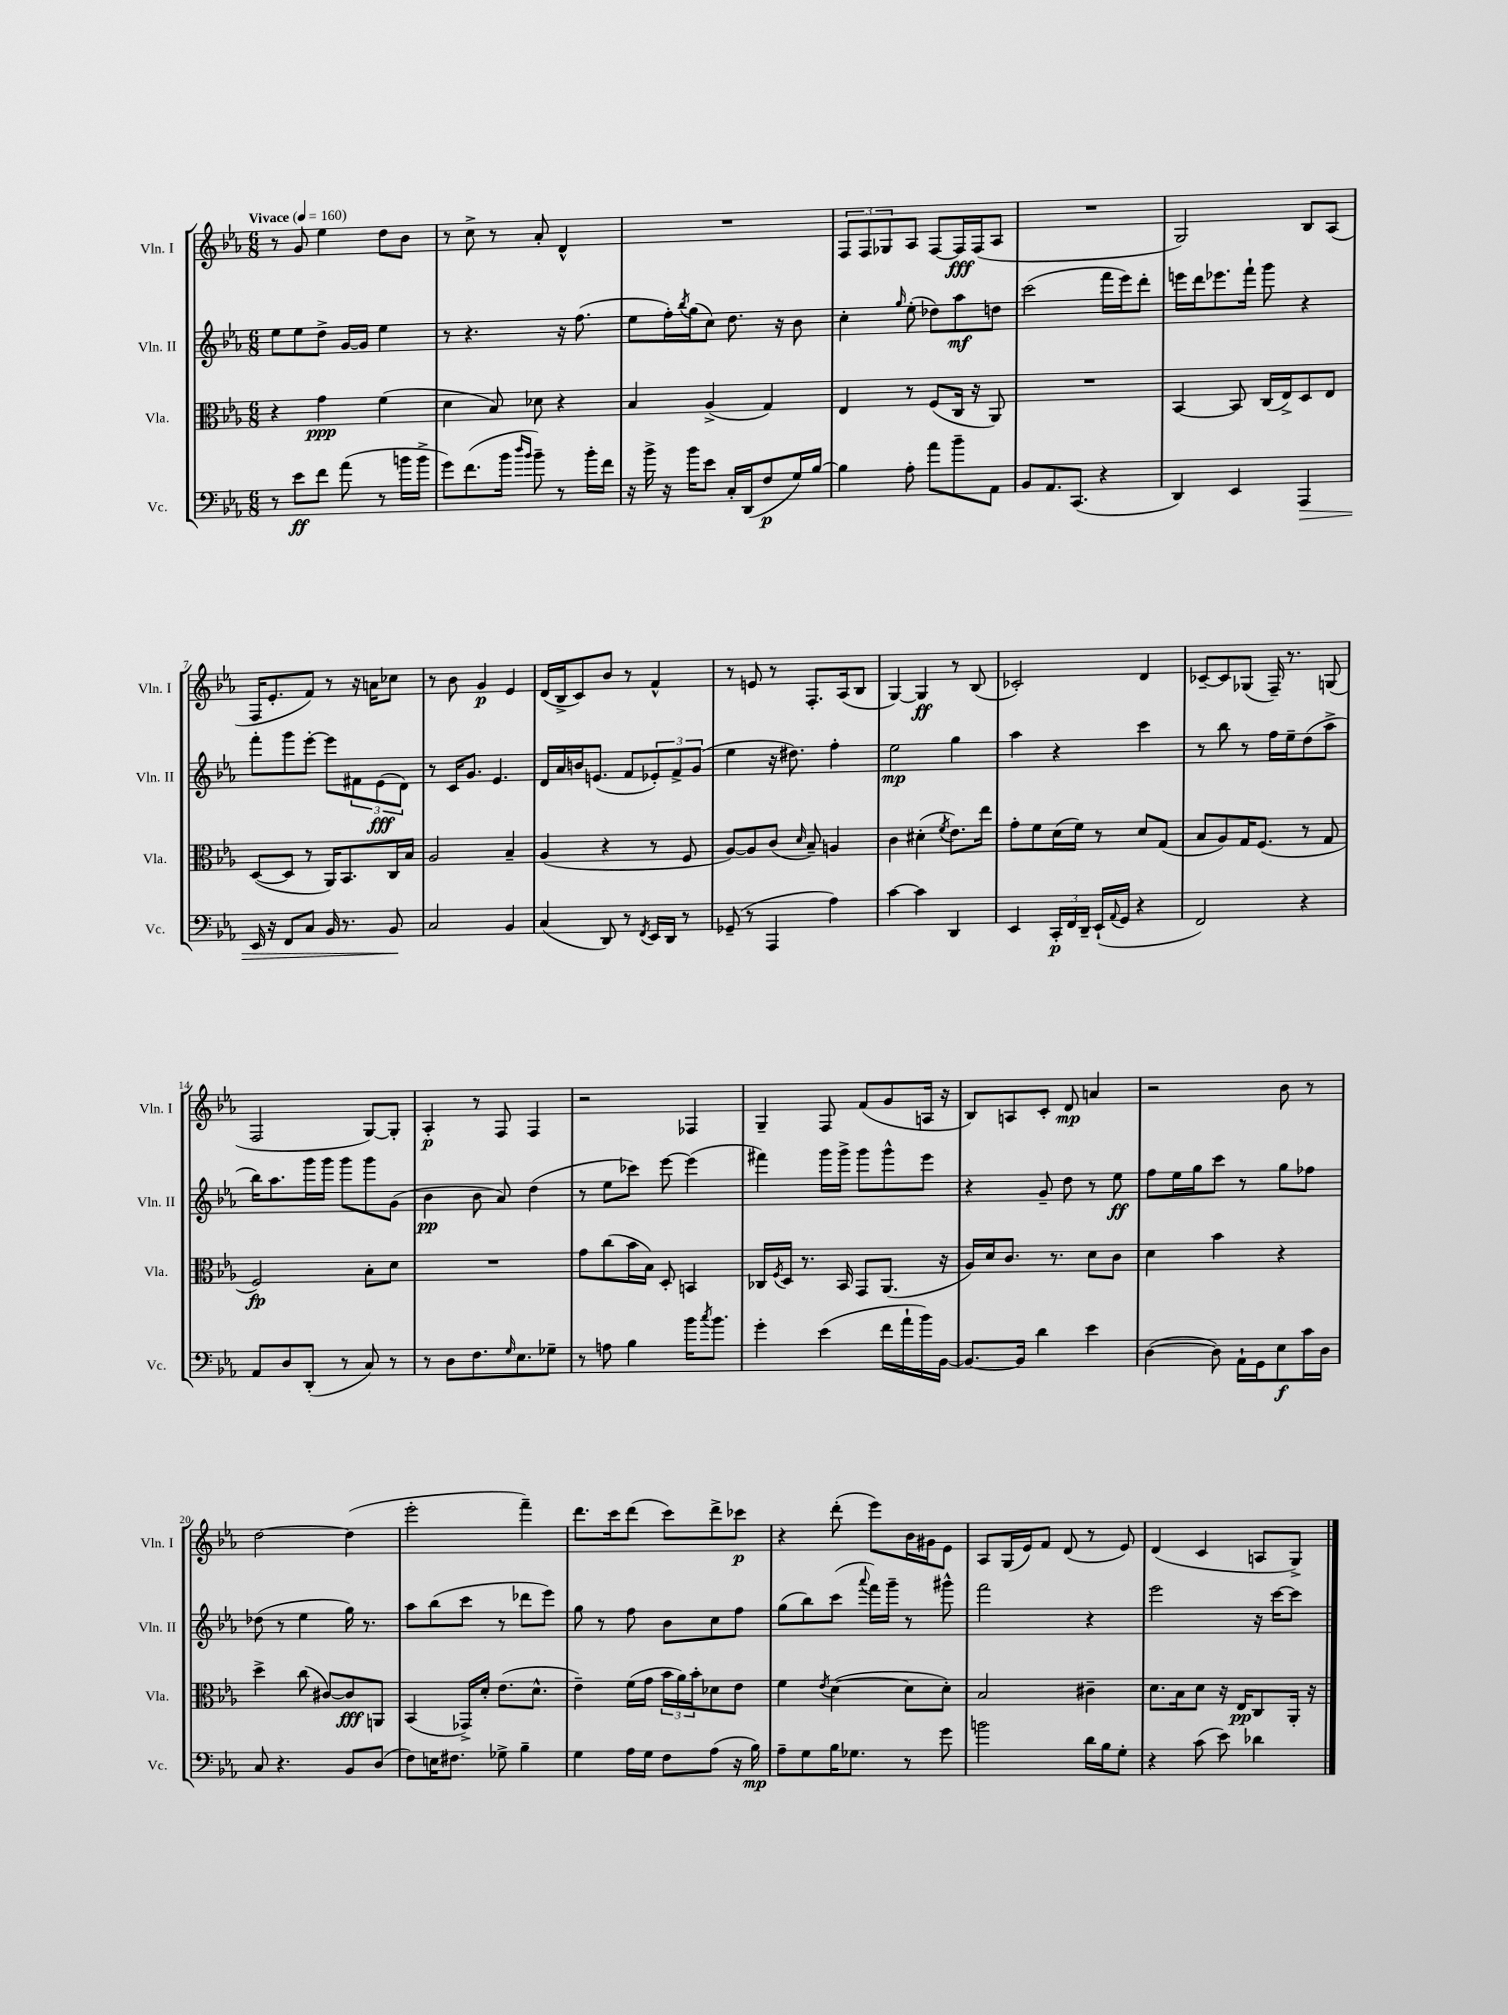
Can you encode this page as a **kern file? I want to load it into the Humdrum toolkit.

**kern	**dynam	**kern	**dynam	**kern	**dynam	**kern	**dynam
*part4	*part4	*part3	*part3	*part2	*part2	*part1	*part1
*staff4	*staff4	*staff3	*staff3	*staff2	*staff2	*staff1	*staff1
*I"Vc.	*	*I"Vla.	*	*I"Vln. II	*	*I"Vln. I	*
*I'Vc.	*	*I'Vla.	*	*I'Vln. II	*	*I'Vln. I	*
*clefF4	*	*clefC3	*	*clefG2	*	*clefG2	*
*k[b-e-a-]	*	*k[b-e-a-]	*	*k[b-e-a-]	*	*k[b-e-a-]	*
*M6/8	*	*M6/8	*	*M6/8	*	*M6/8	*
*MM160	*	*MM160	*	*MM160	*	*MM160	*
=1	=1	=1	=1	=1	=1	=1	=1
!	!	!	!	!	!	!LO:TX:a:B:t=Vivace	!
8r	.	4r	.	8ee-\L	.	8r	.
8e-\L	ff	.	.	8ee-\	.	8g/	.
8f\J	.	4g\	ppp	8dd^\J	.	4ee-\	.
(8a-\	.	.	.	[16g/LL	.	.	.
.	.	.	.	16g/JJ]	.	.	.
8r	.	(4f\	.	4ee-\	.	8dd\L	.
16bn\LL	.	.	.	.	.	8b-\J	.
16b^\JJ	.	.	.	.	.	.	.
=2	=2	=2	=2	=2	=2	=2	=2
8g\L)	.	4d\	.	8r	.	8r	.
(8.f\	.	.	.	4.r	.	8cc^\	.
.	.	8B-/)	.	.	.	8r	.
16b-\Jk	.	.	.	.	.	.	.
16qqdd/LL	.	.	.	.	.	.	.
16qqb-/JJ	.	.	.	.	.	.	.
8b-~\)	.	8d-X\	.	.	.	8a-'/	.
8r	.	4r	.	16r	.	4d^^/	.
.	.	.	.	(8.ff\	.	.	.
16b-'\LL	.	.	.	.	.	.	.
16f\JJ	.	.	.	.	.	.	.
=3	=3	=3	=3	=3	=3	=3	=3
16r	.	4B-/	.	8ee-\L	.	2.r	.
16b-^\	.	.	.	.	.	.	.
16r	.	.	.	16ff'\L)	.	.	.
.	.	.	.	8qbb-/	.	.	.
16b-\KL	.	.	.	(16gg\J	.	.	.
8e-\J	.	(4A-^/	.	8cc\J)	.	.	.
16C'/LL	.	.	.	8.dd\	.	.	.
(16DD/J	.	.	.	.	.	.	.
8F/	p	4G/)	.	.	.	.	.
.	.	.	.	16r	.	.	.
16G/L)	.	.	.	8b-\	.	.	.
[16B-/JJ	.	.	.	.	.	.	.
=4	=4	=4	=4	=4	=4	=4	=4
4B-\]	.	4E-/	.	4cc'\	.	12F/L	.
.	.	.	.	.	.	12F/	.
.	.	.	.	.	.	12G-X/	.
.	.	.	.	16qqgg/	.	.	.
8A-'\	.	8r	.	(8ee-'\	.	8A-/J	.
8a-\L	.	(8F/L	.	8dd-X\L)	.	[8F/L	.
8b-~\	.	16C/Jk	.	8aa-\	mf	16F/L]	fff
.	.	16r	.	.	.	(16F/J	.
8AA-\J	.	8AA-/)	.	8ddn\J	.	8A-/J	.
=5	=5	=5	=5	=5	=5	=5	=5
8BB-/L	.	2.r	.	(2ccc\	.	2.r	.
8.AA-/	.	.	.	.	.	.	.
(8.CC/J	.	.	.	.	.	.	.
4r	.	.	.	16fff\LL	.	.	.
.	.	.	.	16eee-\J)	.	.	.
.	.	.	.	8ddd'\J	.	.	.
=6	=6	=6	=6	=6	=6	=6	=6
4DD/)	.	[4BB-/	.	16eeen\LL	.	2G/)	.
.	.	.	.	16ddd\J	.	.	.
.	.	.	.	8.eee-X\	.	.	.
4EE-/	.	8BB-/]	.	.	.	.	.
.	.	.	.	16fff`\Jk	.	.	.
.	.	(16C/LL	.	8ggg\	.	.	.
.	.	16E-^/J)	.	.	.	.	.
!	!LO:HP:b	!	!	!	!	!	!
4AAA-/	>	8D/	.	4r	.	8B-/L	.
.	.	8E-/J	.	.	.	(8A-/J	.
!!LO:LB:g=z
=7	=7	=7	=7	=7	=7	=7	=7
16EE-/	.	([8D/L	.	8fff'\L	.	16F/KL	.
16r	.	.	.	.	.	8.e-'/	.
8FF/L	.	8D/J]	.	8ggg\	.	.	.
8C/J	.	8r	.	[8eee-'\J	.	8f/J)	.
16BB-/	.	16AA-/KL)	.	8eee-\L]	.	8r	.
8.r	.	8.BB-/	.	.	.	.	.
.	.	.	.	12f#X\	.	16r	.
.	.	.	.	.	.	16an\KL	.
.	.	.	.	(12e-\	fff	.	.
8BB-/	.	16C/L	.	.	.	8cc-X\J	.
.	.	.	.	12d\J)	.	.	.
.	.	16B-/JJ	.	.	.	.	.
.	]	.	.	.	.	.	.
=8	=8	=8	=8	=8	=8	=8	=8
2C/	.	2A-/	.	8r	.	8r	.
.	.	.	.	16c/KL	.	8b-\	.
.	.	.	.	8.g/J	.	.	.
.	.	.	.	.	.	4g/	p
.	.	.	.	4.e-/	.	.	.
4BB-/	.	4B-~/	.	.	.	4e-/	.
=9	=9	=9	=9	=9	=9	=9	=9
(4C/	.	(4A-/	.	16d/LL	.	(16d/LL	.
.	.	.	.	16a-/	.	16B-^/J	.
.	.	.	.	16bn/J	.	8c/)	.
.	.	.	.	(8.en/J	.	.	.
8DD/)	.	4r	.	.	.	8b-/J	.
8r	.	.	.	8f/L	.	8r	.
8qFF/	.	.	.	.	.	.	.
16EE-/LL	.	8r	.	12e-X'/)	.	4f^^/	.
16DD/JJ	.	.	.	.	.	.	.
.	.	.	.	12f^/	.	.	.
8r	.	8F/	.	.	.	.	.
.	.	.	.	(12g/J	.	.	.
=10	=10	=10	=10	=10	=10	=10	=10
(8GG-X~/	.	[8A-/L)	.	4ee-\	.	8r	.
8r	.	8A-/]	.	.	.	8en/	.
4AAA-/	.	(8c/J	.	16r	.	8r	.
.	.	.	.	8.dd#X\)	.	.	.
.	.	16qqd/	.	.	.	.	.
.	.	8B-~/)	.	.	.	8.F'/L	.
4A-\)	.	4An/	.	4ff'\	.	.	.
.	.	.	.	.	.	(16A-/k	.
.	.	.	.	.	.	8B-/J	.
=11	=11	=11	=11	=11	=11	=11	=11
[4c\	.	4c\	.	2ee-\	mp	[4G/)	.
4c\]	.	(4d#X'\	.	.	.	4G/]	ff
.	.	8qf/	.	.	.	.	.
4DD/	.	8.e-\L)	.	4gg\	.	8r	.
.	.	.	.	.	.	(8B-/	.
.	.	16ee-\Jk	.	.	.	.	.
=12	=12	=12	=12	=12	=12	=12	=12
4EE-/	.	8g'\L	.	4aa-\	.	2c-X'/)	.
.	.	8f\	.	.	.	.	.
24CC'/LL	p	(16d\L	.	4r	.	.	.
24FF/	.	.	.	.	.	.	.
.	.	16f\JJ)	.	.	.	.	.
24DD~/JJ	.	.	.	.	.	.	.
(16EE-`/LL	.	8r	.	.	.	.	.
8qqAA-/	.	.	.	.	.	.	.
16GG/JJ	.	.	.	.	.	.	.
4r	.	8d/L	.	4ccc\	.	4d/	.
.	.	(8G/J	.	.	.	.	.
=13	=13	=13	=13	=13	=13	=13	=13
2FF/)	.	8B-/L	.	8r	.	[8c-X~/L	.
.	.	8A-/)	.	8bb-\	.	8c-/]	.
.	.	16G/K	.	8r	.	(8G-X/J	.
.	.	(8.F/J	.	.	.	.	.
.	.	.	.	16ff\LL	.	16F~/)	.
.	.	.	.	16ee-~\J	.	8.r	.
4r	.	8r	.	(8dd\	.	.	.
.	.	8G/	.	8aa-^\J	.	(8Gn/	.
!!LO:LB:g=z
=14	=14	=14	=14	=14	=14	=14	=14
8AA-/L	.	2F/)	fp	16bb-\KL)	.	2F/	.
.	.	.	.	8.aa-\	.	.	.
8D/	.	.	.	.	.	.	.
(8DD'/J	.	.	.	16ggg\L	.	.	.
.	.	.	.	16ggg\JJ	.	.	.
8r	.	.	.	8ggg\L	.	.	.
8C/)	.	8B-'\L	.	8ggg\	.	[8G/L)	.
8r	.	8d\J	.	(8g\J	.	8G'/J]	.
=15	=15	=15	=15	=15	=15	=15	=15
8r	.	2.r	.	4b-\	pp	4A-'/	p
8D\L	.	.	.	.	.	.	.
8.F\	.	.	.	8b-\	.	8r	.
.	.	.	.	8a-/)	.	8F/	.
16qqG/	.	.	.	.	.	.	.
8.E-\	.	.	.	.	.	.	.
.	.	.	.	(4dd\	.	4F/	.
8G-X~\J	.	.	.	.	.	.	.
=16	=16	=16	=16	=16	=16	=16	=16
8r	.	8g\L	.	8r	.	2r	.
8An\	.	(8cc\	.	8ee-\L	.	.	.
4B-\	.	16b-\L	.	8ccc-X\J)	.	.	.
.	.	16B-\JJ)	.	.	.	.	.
.	.	8D'/	.	[8eee-\	.	.	.
16b-\KL	.	4BBn/	.	(4eee-\]	.	4F-X/	.
8qcc/	.	.	.	.	.	.	.
8.b-\J	.	.	.	.	.	.	.
=17	=17	=17	=17	=17	=17	=17	=17
4g'\	.	16C-X/LL	.	4fff#X\)	.	4G~/	.
.	.	8qF/	.	.	.	.	.
.	.	16D/JJ	.	.	.	.	.
.	.	8.r	.	.	.	.	.
(4e-\	.	.	.	16ggg\LL	.	8F/	.
.	.	16BB-/	.	16ggg^\JJ	.	.	.
.	.	8GG/L	.	8ggg\L	.	(8f/L	.
16f\LL	.	(8.AA-/J	.	8ggg^^\	.	8g/	.
16a-`\	.	.	.	.	.	.	.
16b-\)	.	.	.	8eee-\J	.	16An/Jk	.
[16BB-\JJ	.	16r	.	.	.	16r	.
=18	=18	=18	=18	=18	=18	=18	=18
8.BB-/L_	.	16A-/LL)	.	4r	.	8B-/L)	.
.	.	16d/J	.	.	.	.	.
.	.	8.c/J	.	.	.	8An/	.
16BB-/Jk]	.	.	.	.	.	.	.
4d\	.	.	.	8g~/	.	8c'/J	.
.	.	8.r	.	.	.	.	.
.	.	.	.	8dd\	.	8d/	mp
4e-\	.	8d\L	.	8r	.	4an/	.
.	.	8c\J	.	8ee-\	ff	.	.
=19	=19	=19	=19	=19	=19	=19	=19
([4D\	.	4d\	.	8ff\L	.	2r	.
.	.	.	.	16ee-\L	.	.	.
.	.	.	.	16gg\J	.	.	.
8D\])	.	4b-\	.	8ccc\J	.	.	.
16AA-`\LL	.	.	.	8r	.	.	.
16GG\J	.	.	.	.	.	.	.
8E-\	f	4r	.	8gg\L	.	8b-\	.
16c\L	.	.	.	8ff-X\J	.	8r	.
16D\JJ	.	.	.	.	.	.	.
!!LO:LB:g=z
=20	=20	=20	=20	=20	=20	=20	=20
8C/	.	4dd^\	.	(8dd-X\	.	[2dd\	.
4.r	.	.	.	8r	.	.	.
.	.	(8cc\	.	4ee-\	.	.	.
.	.	[8c#X/L)	.	.	.	.	.
8BB-/L	.	8c#/]	fff	16gg\)	.	(4dd\]	.
.	.	.	.	8.r	.	.	.
(8D/J	.	8AAn/J	.	.	.	.	.
=21	=21	=21	=21	=21	=21	=21	=21
8F\L)	.	(4BB-/	.	8aa-\L	.	2eee-'\	.
16En\K	.	.	.	(8bb-\	.	.	.
8.F#X\J	.	.	.	.	.	.	.
.	.	16GG-X^/LL)	.	8ccc\J	.	.	.
.	.	16d'/JJ	.	.	.	.	.
8G-X^\	.	(8.e-\L	.	8r	.	.	.
4B-~\	.	.	.	8ddd-X\L	.	4fff~\)	.
.	.	8.d^^\J	.	.	.	.	.
.	.	.	.	8eee-\J)	.	.	.
=22	=22	=22	=22	=22	=22	=22	=22
4G\	.	4e-~\)	.	8gg\	.	8.ddd\L	.
.	.	.	.	8r	.	.	.
.	.	.	.	.	.	16ccc\k	.
16A-\LL	.	(16f\LL	.	8ff\	.	(8ddd\J	.
16G\JJ	.	16g\JJ	.	.	.	.	.
8F\L	.	24b-\LL	.	8b-\L	.	8ccc\L)	.
.	.	24a-\)	.	.	.	.	.
.	.	24b-'\J	.	.	.	.	.
(8A-\J	.	8d-X\	.	8cc\	.	8ddd^\	.
16r	.	8e-\J	.	8ff\J	.	8ccc-X\J	p
16B-\)	mp	.	.	.	.	.	.
=23	=23	=23	=23	=23	=23	=23	=23
8A-~\L	.	4f\	.	(8gg\L	.	4r	.
8G\	.	.	.	8bb-\)	.	.	.
.	.	8qe-/	.	.	.	.	.
16B-\K	.	([4d\	.	(8ccc\J	.	(8ddd'\	.
8.G-X\J	.	.	.	.	.	.	.
.	.	.	.	8qqaaa-/	.	.	.
.	.	.	.	16fff\LL)	.	8eee-\L)	.
.	.	.	.	16ggg~\JJ	.	.	.
8r	.	8d\L]	.	8r	.	16b-\L	.
.	.	.	.	.	.	16g#X\J	.
8g\	.	8d'\J)	.	8ggg#X^^\	.	8e-\J	.
=24	=24	=24	=24	=24	=24	=24	=24
2bn\	.	2B-/	.	2fff\	.	8A-/L	.
.	.	.	.	.	.	(16G/L	.
.	.	.	.	.	.	16e-/J)	.
.	.	.	.	.	.	8f/J	.
.	.	.	.	.	.	(8d/	.
16d\LL	.	4c#X~\	.	4r	.	8r	.
16B-\J	.	.	.	.	.	.	.
8G'\J	.	.	.	.	.	8e-/)	.
=25	=25	=25	=25	=25	=25	=25	=25
4r	.	8.d\L	.	2eee-\	.	(4d/	.
.	.	16B-\k	.	.	.	.	.
(8c\	.	8d\J	.	.	.	4c/	.
8e-\)	.	16r	.	.	.	.	.
.	.	16E-/KL	pp	.	.	.	.
4d-X\	.	8C/	.	16r	.	8An/L	.
.	.	.	.	[16ccc\KL	.	.	.
.	.	16AA-'/Jk	.	8ccc\J]	.	8G^/J)	.
.	.	16r	.	.	.	.	.
==	==	==	==	==	==	==	==
*-	*-	*-	*-	*-	*-	*-	*-
